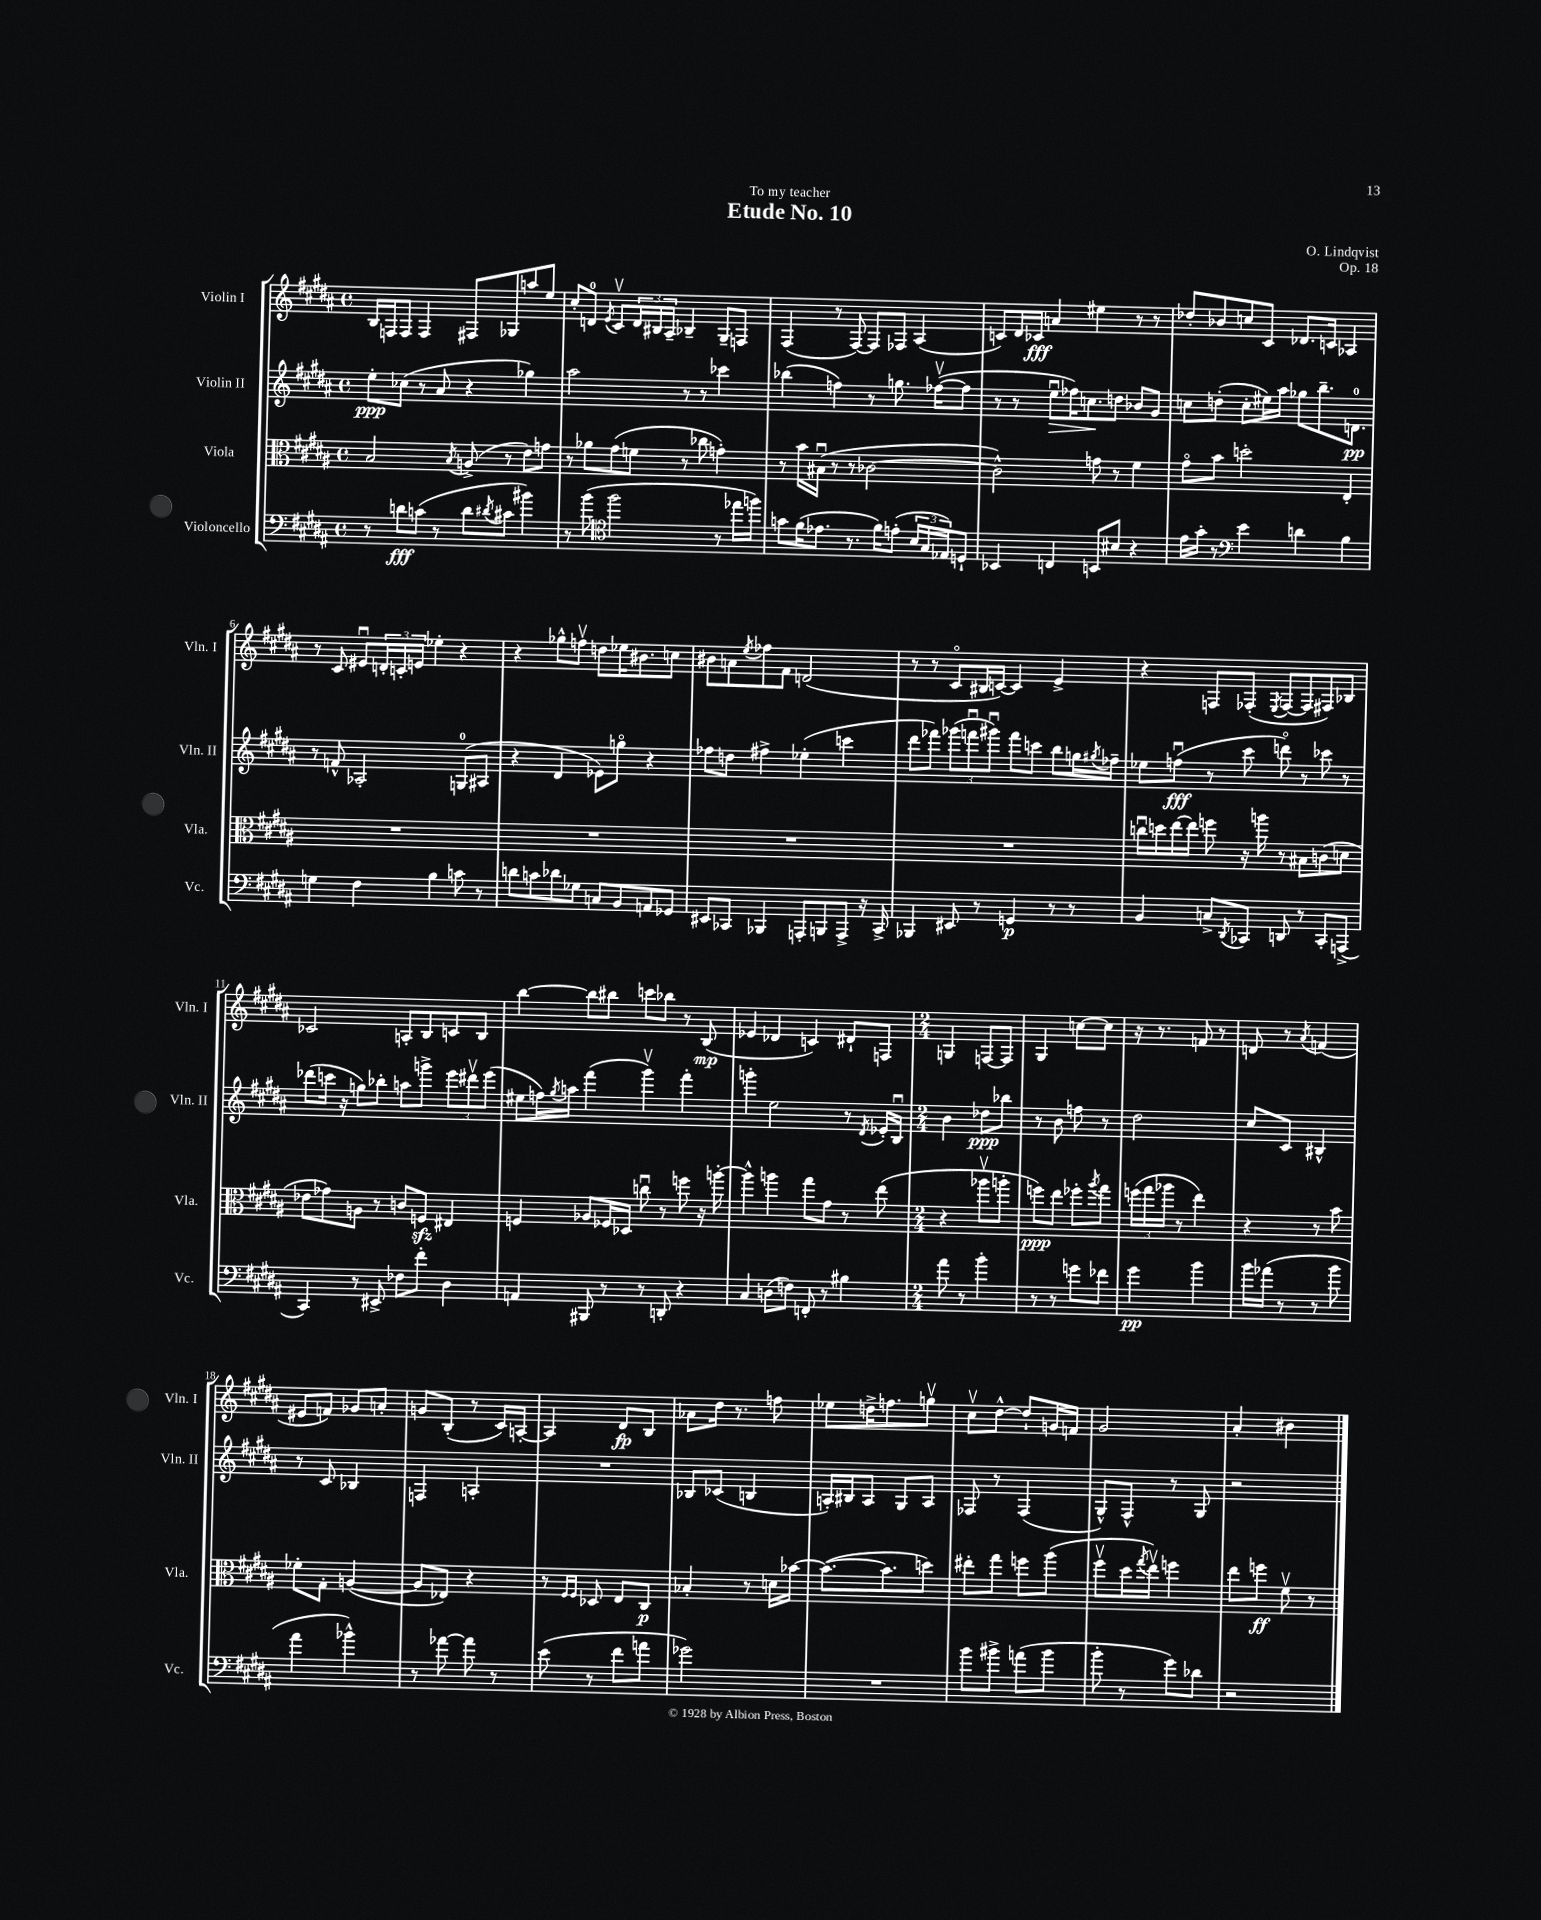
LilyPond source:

\header { title = "Etude No. 10" composer = "O. Lindqvist" dedication = "To my teacher" opus = "Op. 18" }
<<
\new StaffGroup <<
\new Staff = "s0" \with { instrumentName = "Violin I" shortInstrumentName = "Vln. I" } {
    \clef treble \key b \major \defaultTimeSignature \time 4/4
    b16 f16 f8 f4 fis8 ges8 a''8 e''8 |
    cis''8-. d'8-0 \acciaccatura { e'8 } cis'8\upbow \tuplet 3/2 { d'16 bis16 ais16-- } bes4-- gis8-- f8 |
    fis4( r8 fis8~) fis8 fes8 ais4( |
    c'8) dis'16 ces'16\fff a'4 eis''4 r8 r8 |
    des''8-. bes'8 c''8 cis'8 des'8. c'16 aes4 |
    r8 cis'8 eis'8\downbow \tuplet 3/2 { d'16-. c'16-. e'16 } ees''4-. r4 |
    r4 ges''8-^ f''8\upbow d''8 ees''16 bis'8. c''8 |
    bis'8 a'8 \acciaccatura { e''8 } fes''8 fis'8 d'2( |
    r8 r8 cis'8\flageolet bis16 c'16~) c'4 e'4-> |
    r4 f8 fes8-.( \acciaccatura { e8 } fes8~ fes8 fis8) bes8 |
    ces'2 a8-. b8 c'8 b8 |
    b''4~ b''8 bis''8 c'''8 bes''8 r8 b8\mp( |
    ees'4 des'4 c'4) dis'8-! f8 |
    \numericTimeSignature \time 2/4 g4 f8~ f8 |
    gis4 c''8~ c''8 |
    r16 r8. f'8 r8 |
    d'8 r8 \acciaccatura { ais'8 } f'4( |
    eis'8 f'8) ges'8 a'8-. |
    g'8 b8-.( r8 cis'16) a16~-. |
    a4 dis'8\fp b8 |
    aes'8 dis''16 r8. f''8 |
    ees''8 d''16-> f''8. g''8\upbow |
    cis''8\upbow dis''8~-^ dis''8-! g'16 f'16 |
    gis'2 |
    ais'4-. bis'4 \bar "|." |
}
\new Staff = "s1" \with { instrumentName = "Violin II" shortInstrumentName = "Vln. II" } {
    \clef treble \key b \major \defaultTimeSignature \time 4/4
    e''8-.\ppp ces''8( r8 ais'8 r4 ges''4) |
    ais''2 r8 r8 ces'''4 |
    bes''4( f''4) r8 g''8. fes''16~\upbow( fes''8 |
    r8 r8 e''8\downbow\> fes''16) c''8.\! d''8 bes'8 gis'8 |
    c''8 d''8-.( c''8-. eis''16) ais''16 ges''8 b''8.-- d'8.-0\pp |
    r8 f'8-^ aes2-. g8-0( ais8 |
    r4 dis'4 ees'8) g''8\flageolet r4 |
    fes''8 d''8 fis''4-> ees''4-.( c'''4 |
    dis'''8 fes'''8) \tuplet 3/2 { ges'''8( f'''8\downbow gis'''8\downbow) } f'''8 c'''8 b''8 g''16 \acciaccatura { gis''8 } fes''16-- |
    ees''8 f''8\downbow\fff( r8 cis'''8 d'''8\flageolet) r8 ces'''8 r8 |
    des'''8( c'''16 r16 g''8) bes''8-. a''8 g'''8-> \tuplet 3/2 { e'''8 dis'''8\upbow e'''8( } |
    eis''8 f''16) \acciaccatura { gis''8 } a''16 fis'''4( gis'''4\upbow) fis'''4-. |
    g'''4-. e''2 r8 \acciaccatura { dis'8 } ees'16-. b16\downbow |
    \numericTimeSignature \time 2/4 b'4 des''8\ppp bes''8 |
    r8 b'8 f''8 r8 |
    dis''2 |
    cis''8 cis'8 bis4-^ |
    r8 cis'8 bes4 |
    f4 a4-. |
    R2 |
    bes8 ces'8( b4 |
    a16-.) bis16 a8 gis8 a8 |
    fes8 r8 fes4( |
    gis8-^) fis8-^ r8 gis8 |
    r2 \bar "|." |
}
\new Staff = "s2" \with { instrumentName = "Viola" shortInstrumentName = "Vla." } {
    \clef alto \key b \major \defaultTimeSignature \time 4/4
    b2 \acciaccatura { b8 } a8->( r8 e'8) g'8 |
    r8 aes'8 gis'8( f'8 r8 ces''8 g'4-.) |
    r8 b'16 bis16\downbow( r8 r8 ces'2~ |
    ces'2-^) g'8 r8 fis'4 |
    gis'8\flageolet b'8 d''2-. e4-. |
    R1 |
    R1 |
    R1 |
    R1 |
    c''16\downbow d''16 e''16~ e''16 f''8 r16 a''16 r8 bis8 c'8( d'8 |
    ees'8 ges'8) a8 r8 c'8 f8\sfz eis4 |
    f4 aes8 fes16 des16 c''8\downbow r8 f''8 r16 a''16~-. |
    a''4-^ a''4 gis''8 gis'8 r8 e''8( |
    \numericTimeSignature \time 2/4 r4 aes''8\upbow a''8-. |
    f''8\ppp) e''8 fes''8-. \acciaccatura { ais''8 } gis''8 |
    \tuplet 3/2 { f''16( gis''16 aes''16 } r8 e''4) |
    r4 r8 b'8 |
    fes'8-. gis8-. a4~( |
    a8 ees8) r4 |
    r8 \grace { fis16 fis16 } des8 e8 cis8\p |
    bes4-. r8 d'16 bes'16~ |
    bes'8.~( bes'8. d''8) |
    eis''8-. gis''8 f''8 ais''8( |
    fis''8\upbow dis''16 \acciaccatura { gis''8 } e''16\upbow) f''4 |
    e''8 f''8\ff fis'8\upbow r8 \bar "|." |
}
\new Staff = "s3" \with { instrumentName = "Violoncello" shortInstrumentName = "Vc." } {
    \clef bass \key b \major \defaultTimeSignature \time 4/4
    r8 d'8\fff c'8( r8 d'8 \acciaccatura { dis'8 } cis'8 bis'4) |
    r8 b'8( \clef tenor fis''2 r8 ees''16 f''16) |
    g'8 fis'16( ees'8. r8. fis'16) e'8-.( \tuplet 3/2 { b16 gis16 ees16) } d8-! |
    bes,4 c4 b,8 bis8 r4 |
    e'16 gis'16-. r8 \clef bass e'4 d'4 b4 |
    g4 fis4 b4 c'8 r8 |
    d'8 c'8 des'8 ges8 c8 b,8 a,8 ges,8 |
    eis,8 ces,8 bes,,4 a,,8-. b,,8 a,,8-> r16 ces,16-> |
    bes,,4 eis,8 r8 g,4\p r8 r8 |
    b,4 c8-> \acciaccatura { dis,8 } ces,8 d,8 r8 ces,8-. a,,8->( |
    cis,4) r8 eis,8-> fes8 fis'8-. dis4 |
    a,4 bis,,8 r8 r8 d,8-. r4 |
    cis4 d8( f8) f,8-. r8 bis4 |
    \numericTimeSignature \time 2/4 ais'8 r8 b'4-. |
    r8 r8 g'8 fes'8 |
    gis'4\pp b'4 |
    b'16 aes'16( r8 r8 b'8 |
    ais'4 bes'4-^) |
    r8 aes'8~ aes'8 r8 |
    e'8( r8 fis'8 a'8 |
    ges'2) |
    R2 |
    b'8 bis'8-> a'8( bis'8 |
    b'8-. r8 gis'8) des'8 |
    r2 \bar "|." |
}
>>
>>
